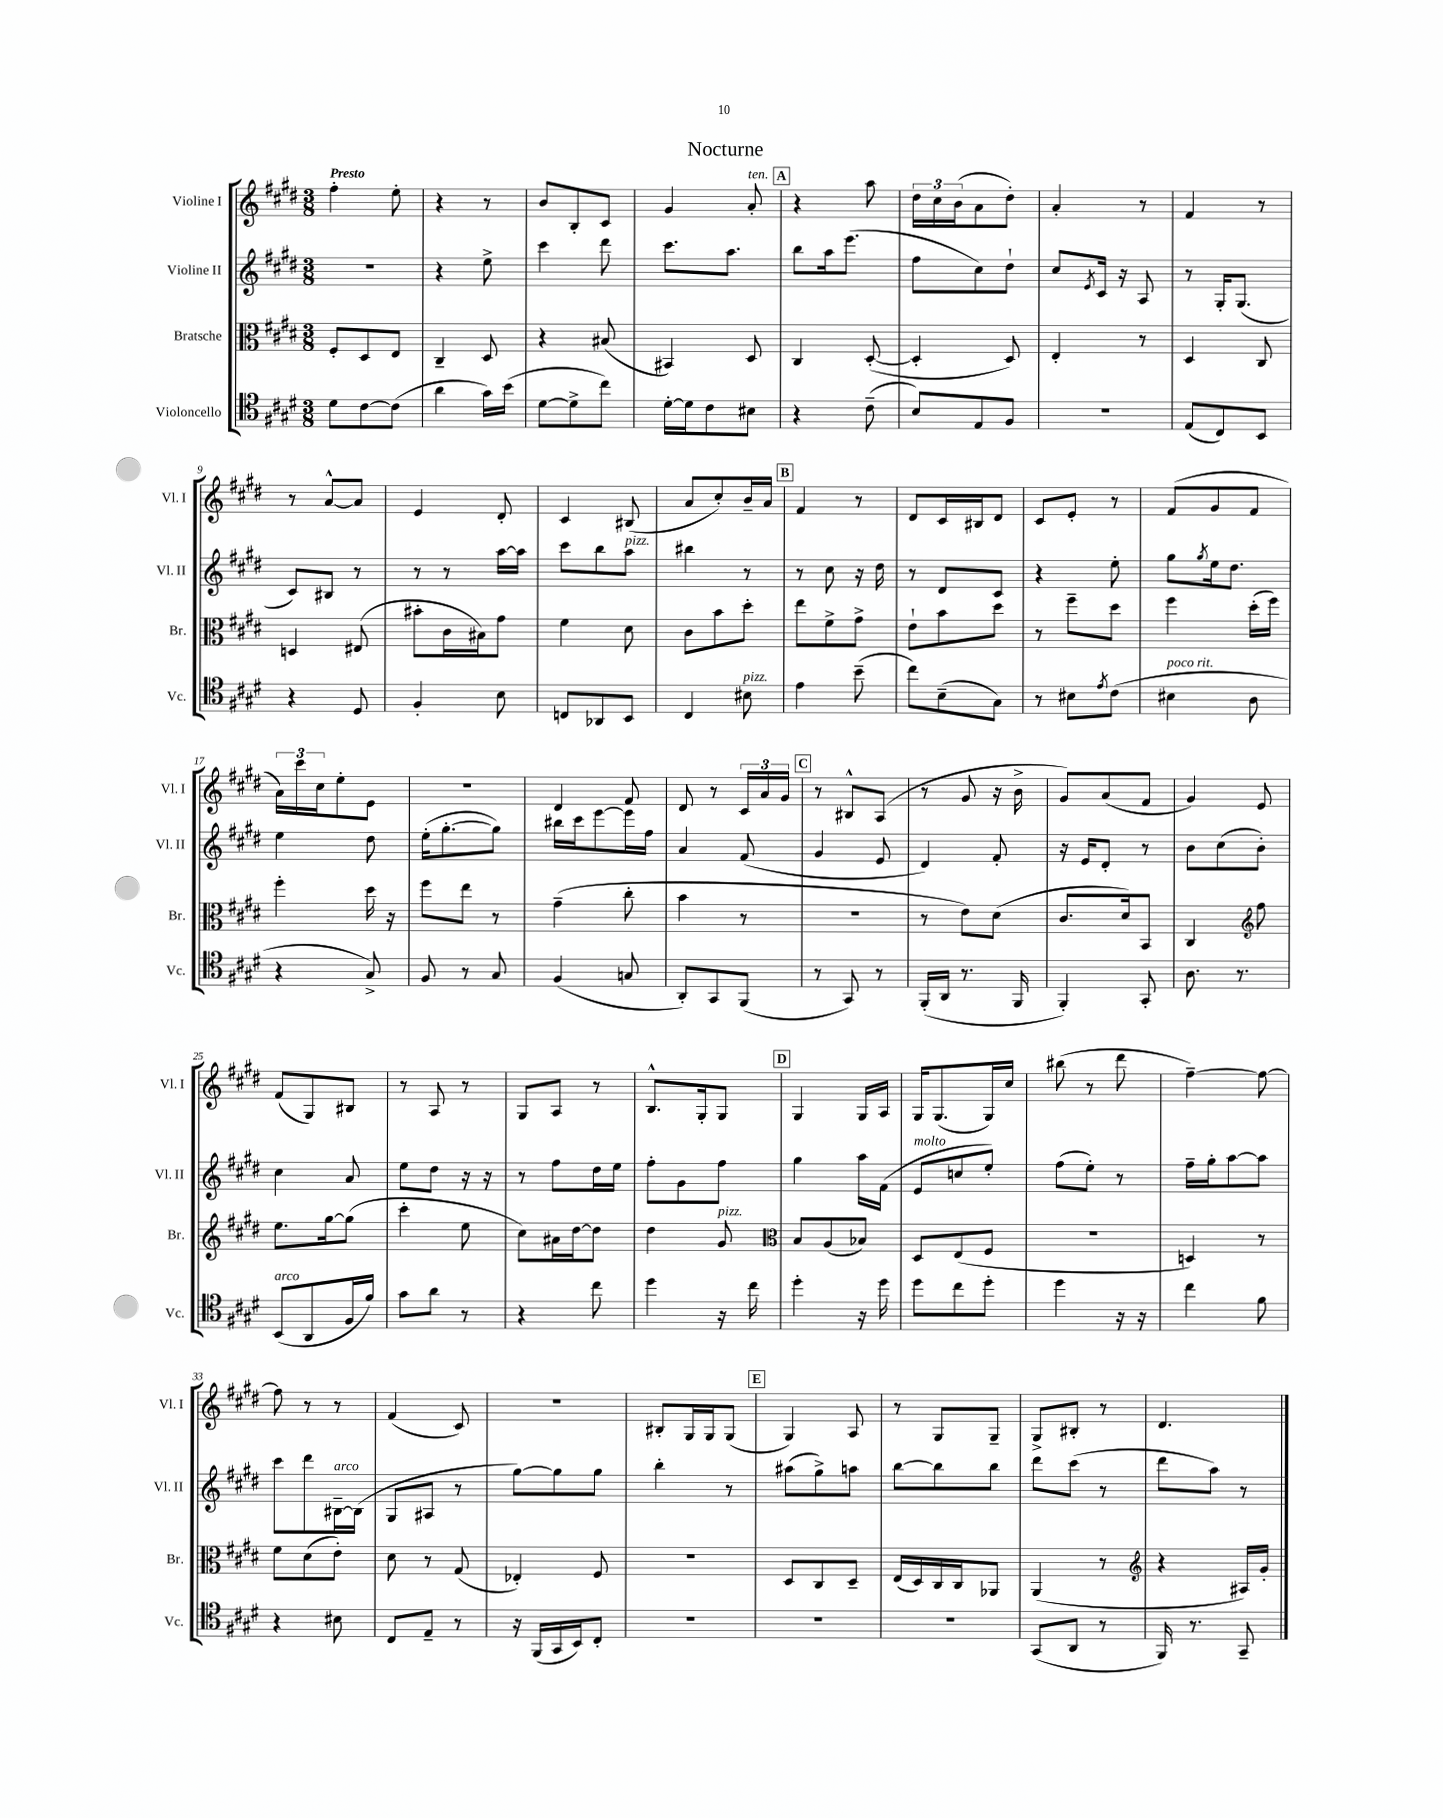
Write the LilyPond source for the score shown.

\header { title = "Nocturne" }
<<
\new StaffGroup <<
\new Staff = "s0" \with { instrumentName = "Violine I" shortInstrumentName = "Vl. I" } {
    \clef treble \key e \major \numericTimeSignature \time 3/8 \tempo "Presto"
    fis''4-. e''8-. |
    r4 r8 |
    b'8 b8-. cis'8 |
    gis'4 a'8-.^\markup { \italic "ten." } |
    \mark \markup { \box "A" } r4 a''8 |
    \tuplet 3/2 { dis''16 cis''16 b'16( } a'8 dis''8-.) |
    a'4-. r8 |
    fis'4 r8 |
    r8 a'8~-^ a'8 |
    e'4 dis'8-. |
    cis'4 bis8( |
    a'8 cis''8-.) b'16-- a'16 |
    \mark \markup { \box "B" } fis'4 r8 |
    dis'8 cis'16 bis16 dis'8 |
    cis'8 e'8-. r8 |
    fis'8( gis'8 fis'8 |
    \tuplet 3/2 { a'16) cis'''16 cis''16 } e''8-. e'8 |
    R4. |
    dis'4 fis'8 |
    dis'8 r8 \tuplet 3/2 { cis'16 a'16 gis'16 } |
    \mark \markup { \box "C" } r8 bis8-^ a8( |
    r8 gis'8 r16 b'16-> |
    gis'8) a'8( fis'8 |
    gis'4) e'8 |
    fis'8( gis8) bis8 |
    r8 a8 r8 |
    gis8 a8 r8 |
    b8.-^ gis16-. gis8 |
    \mark \markup { \box "D" } gis4 gis16 a16 |
    gis16 gis8.( gis16) cis''16 |
    bis''8( r8 dis'''8 |
    fis''4~--) fis''8~ |
    fis''8 r8 r8 |
    fis'4( cis'8) |
    R4. |
    bis8-. gis16 gis16 gis8( |
    \mark \markup { \box "E" } gis4) a8 |
    r8 gis8 gis8-- |
    gis8-> bis8-. r8 |
    dis'4. \bar "|." |
}
\new Staff = "s1" \with { instrumentName = "Violine II" shortInstrumentName = "Vl. II" } {
    \clef treble \key e \major \numericTimeSignature \time 3/8
    R4. |
    r4 e''8-> |
    cis'''4 dis'''8 |
    cis'''8. a''8. |
    \mark \markup { \box "A" } b''8 a''16 e'''8.( |
    fis''8 cis''8) dis''8-! |
    cis''8 \acciaccatura { e'8 } cis'16 r16 a8 |
    r8 gis16-. gis8.( |
    cis'8) bis8 r8 |
    r8 r8 a''16~ a''16 |
    cis'''8 b''8 a''8^\markup { \italic "pizz." } |
    bis''4 r8 |
    \mark \markup { \box "B" } r8 cis''8 r16 dis''16 |
    r8 dis'8 cis'8 |
    r4 e''8-. |
    gis''8 \acciaccatura { gis''8 } e''16 dis''8. |
    e''4 dis''8 |
    e''16-.( gis''8.~-. gis''8) |
    bis''16 cis'''16 e'''8~ e'''16 fis''16 |
    a'4 fis'8( |
    \mark \markup { \box "C" } gis'4 e'8 |
    dis'4) fis'8-. |
    r16 e'16 dis'8-. r8 |
    b'8 cis''8( b'8-.) |
    cis''4 a'8 |
    e''8 dis''8 r16 r16 |
    r8 fis''8 dis''16 e''16 |
    fis''8-. gis'8 fis''8 |
    \mark \markup { \box "D" } gis''4 a''16 fis'16( |
    e'8^\markup { \italic "molto" } c''8 e''8-.) |
    fis''8( e''8-.) r8 |
    fis''16-- gis''16-. a''8~ a''8 |
    cis'''8 dis'''8 bis16~--^\markup { \italic "arco" } bis16( |
    gis8 ais8 r8 |
    gis''8~) gis''8 gis''8 |
    b''4-. r8 |
    \mark \markup { \box "E" } ais''8( gis''8->) a''8 |
    b''8~ b''8 b''8 |
    dis'''8 cis'''8( r8 |
    dis'''8 a''8) r8 \bar "|." |
}
\new Staff = "s2" \with { instrumentName = "Bratsche" shortInstrumentName = "Br." } {
    \clef alto \key e \major \numericTimeSignature \time 3/8
    fis8-. dis8 e8 |
    cis4-- dis8 |
    r4 bis8( |
    bis,4) dis8 |
    \mark \markup { \box "A" } cis4 dis8~-.( |
    dis4-. dis8) |
    e4-. r8 |
    dis4 cis8 |
    d4 eis8( |
    bis'8-. cis'16 bis16) gis'8 |
    fis'4 dis'8 |
    cis'8 b'8 dis''8-. |
    \mark \markup { \box "B" } e''8 fis'8-> gis'8-> |
    e'8-! b'8 dis''8 |
    r8 fis''8-- dis''8 |
    fis''4 dis''16-.( fis''16) |
    fis''4-. dis''16 r16 |
    fis''8 e''8 r8 |
    gis'4--( cis''8-. |
    b'4 r8 |
    \mark \markup { \box "C" } R4. |
    r8 e'8) dis'8( |
    cis'8. dis'16) b,8 |
    cis4 \clef treble fis''8 |
    e''8. gis''16~ gis''8( |
    cis'''4-. e''8 |
    cis''8) ais'16 dis''16~ dis''8 |
    dis''4 gis'8^\markup { \italic "pizz." } |
    \mark \markup { \box "D" } \clef alto b8 a8( bes8) |
    dis8 e8( fis8 |
    R4. |
    d4) r8 |
    fis'8 dis'8( e'8-.) |
    dis'8 r8 gis8( |
    ees4-.) fis8 |
    R4. |
    \mark \markup { \box "E" } dis8 cis8 dis8-- |
    e16( dis16) cis16 cis16 aes,8 |
    a,4( r8 |
    \clef treble r4 ais16) gis'16-. \bar "|." |
}
\new Staff = "s3" \with { instrumentName = "Violoncello" shortInstrumentName = "Vc." } {
    \clef tenor \key e \major \numericTimeSignature \time 3/8
    dis'8 cis'8~ cis'8( |
    a'4 gis'16) b'16( |
    dis'8~ dis'8-> cis''8) |
    dis'16~-. dis'16 cis'8 bis8 |
    \mark \markup { \box "A" } r4 cis'8--( |
    b8) e8 fis8 |
    R4. |
    e8( cis8) b,8 |
    r4 dis8 |
    fis4-. b8 |
    c8 aes,8 b,8 |
    cis4 bis8^\markup { \italic "pizz." } |
    \mark \markup { \box "B" } e'4 b'8--( |
    cis''8) b8--( gis8) |
    r8 bis8 \acciaccatura { e'8 } cis'8( |
    bis4^\markup { \italic "poco rit." } a8 |
    r4 gis8->) |
    fis8 r8 gis8 |
    fis4( g8 |
    a,8-.) gis,8 fis,8( |
    \mark \markup { \box "C" } r8 gis,8) r8 |
    fis,16-.( a,16 r8. fis,16 |
    fis,4-.) gis,8-. |
    a8. r8. |
    b,8^\markup { \italic "arco" }( a,8 fis16 fis'16) |
    gis'8 a'8 r8 |
    r4 cis''8 |
    dis''4 r16 cis''16 |
    \mark \markup { \box "D" } dis''4-. r16 dis''16 |
    dis''8 cis''8 dis''8-. |
    dis''4 r16 r16 |
    cis''4 fis'8 |
    r4 bis8 |
    cis8 e8-- r8 |
    r16 fis,16( gis,16 b,16) cis8-. |
    R4. |
    \mark \markup { \box "E" } R4. |
    R4. |
    gis,8( a,8 r8 |
    fis,16) r8. gis,8-- \bar "|." |
}
>>
>>
